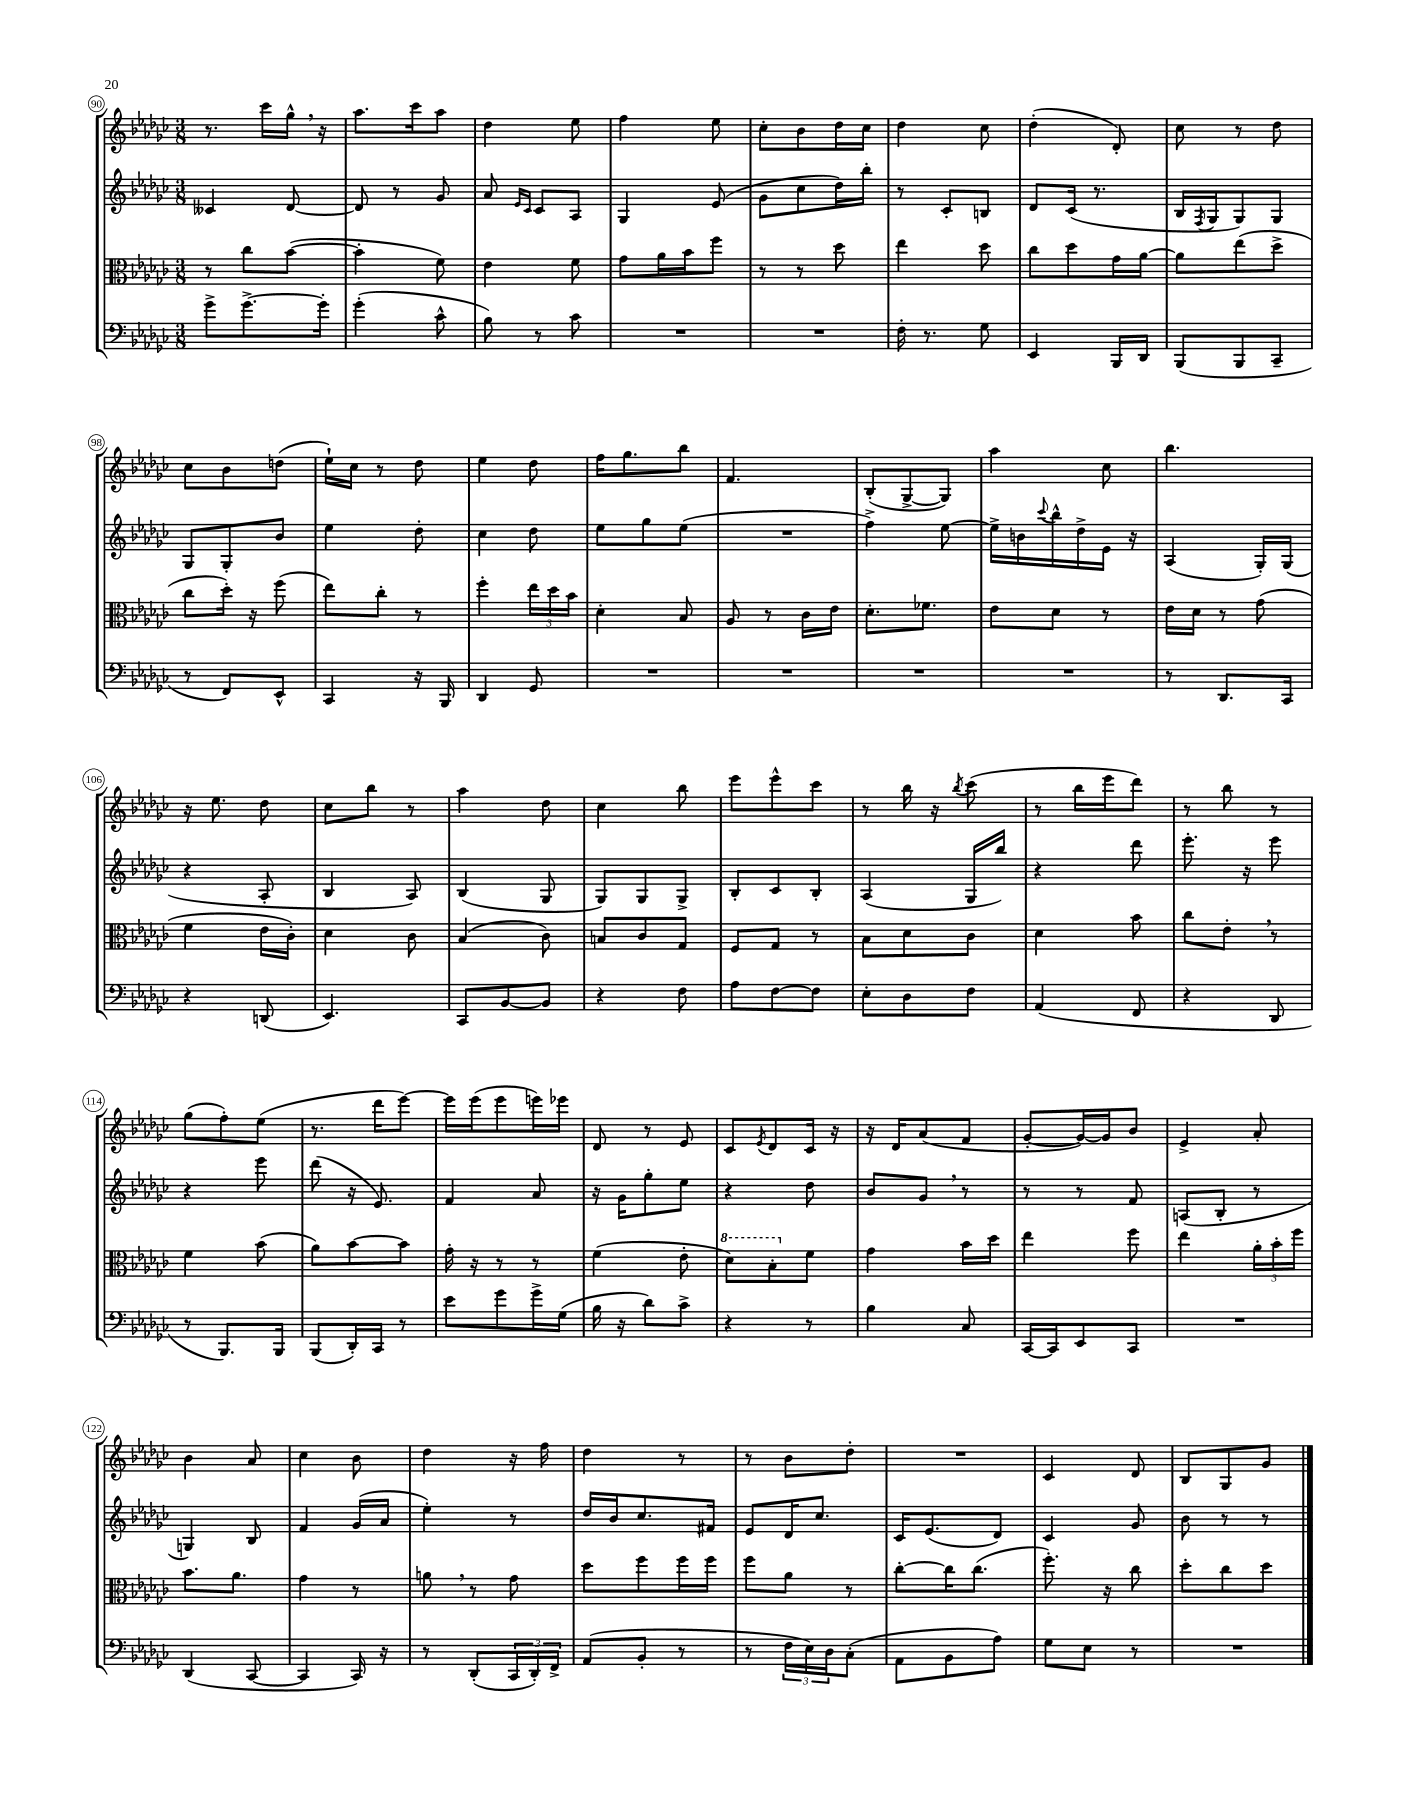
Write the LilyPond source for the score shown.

<<
\new StaffGroup <<
\new Staff = "s0" {
    \clef treble \key ges \major \numericTimeSignature \time 3/8
    r8. ces'''16 ges''16-^ \breathe r16 |
    aes''8. ces'''16 aes''8 |
    des''4 ees''8 |
    f''4 ees''8 |
    ces''8-. bes'8 des''16 ces''16 |
    des''4 ces''8 |
    des''4-.( des'8-.) |
    ces''8 r8 des''8 |
    ces''8 bes'8 d''8( |
    ees''16-!) ces''16 r8 des''8 |
    ees''4 des''8 |
    f''16 ges''8. bes''8 |
    f'4. |
    bes8-.( ges8~-> ges8) |
    aes''4 ces''8 |
    bes''4. |
    r16 ees''8. des''8 |
    ces''8 bes''8 r8 |
    aes''4 des''8 |
    ces''4 bes''8 |
    ees'''8 ees'''8-^ ces'''8 |
    r8 bes''16 r16 \acciaccatura { bes''8 } ces'''8( |
    r8 bes''16 ees'''16 des'''8) |
    r8 bes''8 r8 |
    ges''8( f''8-.) ees''8( |
    r8. des'''16 ees'''8~) |
    ees'''16 ees'''16( ees'''8 e'''16) ees'''16 |
    des'8 r8 ees'8 |
    ces'8 \acciaccatura { ees'8 } des'8 ces'16 r16 |
    r16 des'16 aes'8( f'8 |
    ges'8~-. ges'16~) ges'16 bes'8 |
    ees'4-> aes'8-. |
    bes'4 aes'8 |
    ces''4 bes'8 |
    des''4 r16 f''16 |
    des''4 r8 |
    r8 bes'8 des''8-. |
    R4. |
    ces'4 des'8 |
    bes8 ges8 ges'8 \bar "|." |
}
\new Staff = "s1" {
    \clef treble \key ges \major \numericTimeSignature \time 3/8
    ceses'4 des'8~ |
    des'8 r8 ges'8 |
    aes'8 \grace { ees'16 ces'16 } ces'8 aes8 |
    ges4 ees'8( |
    ges'8 ces''8 des''16) bes''16-. |
    r8 ces'8-. b8 |
    des'8 ces'16( r8. |
    bes16 \acciaccatura { f8 } ges16 ges8) ges8 |
    ges8 ges8-. bes'8 |
    ees''4 des''8-. |
    ces''4 des''8 |
    ees''8 ges''8 ees''8( |
    R4. |
    f''4->) ees''8~ |
    ees''16-> b'16 \appoggiatura { ces'''8 } bes''16-^ des''16-> ees'16 r16 |
    aes4( ges16-.) ges16( |
    r4 aes8-. |
    bes4 aes8) |
    bes4( ges8 |
    ges8) ges8 ges8-> |
    bes8-. ces'8 bes8-. |
    aes4( ges16 bes''16) |
    r4 des'''8 |
    ees'''8.-. r16 ees'''8 |
    r4 ees'''8 |
    des'''8( r16 ees'8.) |
    f'4 aes'8 |
    r16 ges'16 ges''8-. ees''8 |
    r4 des''8 |
    bes'8 ges'8 \breathe r8 |
    r8 r8 f'8 |
    a8( bes8-. r8 |
    g4) bes8 |
    f'4 ges'16( aes'16 |
    ees''4-.) r8 |
    des''16 bes'16 ces''8. fis'16 |
    ees'8 des'16 ces''8. |
    ces'16 ees'8.( des'8) |
    ces'4 ges'8 |
    bes'8 r8 r8 \bar "|." |
}
\new Staff = "s2" {
    \clef alto \key ges \major \numericTimeSignature \time 3/8
    r8 ces''8 bes'8~( |
    bes'4-. f'8) |
    ees'4 f'8 |
    ges'8 aes'16 bes'16 f''8 |
    r8 r8 des''8 |
    ees''4 des''8 |
    ces''8 des''8 ges'16 aes'16~ |
    aes'8 ees''8( des''8-> |
    ces''8 des''16-.) r16 f''8( |
    ees''8) ces''8-. r8 |
    f''4-. \tuplet 3/2 { ees''16 des''16 bes'16 } |
    des'4-. bes8 |
    aes8 r8 ces'16 ees'16 |
    des'8.-. fes'8. |
    ees'8 des'8 r8 |
    ees'16 des'16 r8 ges'8( |
    f'4 ees'16 ces'16-.) |
    des'4 ces'8 |
    bes4( ces'8) |
    b8 ces'8 ges8 |
    f8 ges8 r8 |
    bes8 des'8 ces'8 |
    des'4 bes'8 |
    ces''8 ees'8-. \breathe r8 |
    f'4 bes'8( |
    aes'8) bes'8~ bes'8 |
    ges'16-. r16 r8 r8 |
    f'4( ees'8-. |
    \ottava #1 des''8) bes'8-. \ottava #0 f'8 |
    ges'4 bes'16 des''16 |
    ees''4 f''8 |
    ees''4 \tuplet 3/2 { aes'16-. bes'16-. f''16 } |
    bes'8. aes'8. |
    ges'4 r8 |
    a'8 \breathe r8 ges'8 |
    des''8 f''8 f''16 f''16 |
    f''8 aes'8 r8 |
    ces''8~-. ces''16 ces''8.( |
    f''8.-.) r16 ces''8 |
    des''8-. ces''8 des''8 \bar "|." |
}
\new Staff = "s3" {
    \clef bass \key ges \major \numericTimeSignature \time 3/8
    ges'8-> ges'8.~-> ges'16-. |
    ges'4-.( ces'8-^ |
    bes8) r8 ces'8 |
    R4. |
    R4. |
    f16-. r8. ges8 |
    ees,4 bes,,16 des,16 |
    bes,,8( bes,,8 ces,8-- |
    r8 f,8) ees,8-^ |
    ces,4 r16 bes,,16 |
    des,4 ges,8 |
    R4. |
    R4. |
    R4. |
    R4. |
    r8 des,8. ces,16 |
    r4 d,8( |
    ees,4.) |
    ces,8 bes,8~ bes,8 |
    r4 f8 |
    aes8 f8~ f8 |
    ees8-. des8 f8 |
    aes,4( f,8 |
    r4 des,8 |
    r8 bes,,8.) bes,,16 |
    bes,,8( des,16-.) ces,16 r8 |
    ees'8 ges'8 ges'16-> ges16( |
    bes16 r16 des'8) ces'8-> |
    r4 r8 |
    bes4 ces8 |
    ces,16~ ces,16 ees,8 ces,8 |
    R4. |
    des,4( ces,8~ |
    ces,4 ces,16) r16 |
    r8 des,8-.( \tuplet 3/2 { ces,16 des,16-.) f,16-> } |
    aes,8( bes,8-. r8 |
    r8 \tuplet 3/2 { f16 ees16) des16 } ces8-.( |
    aes,8 bes,8 aes8) |
    ges8 ees8 r8 |
    R4. \bar "|." |
}
>>
>>
\layout { \context { \Score currentBarNumber = #90 \override BarNumber.stencil = #(make-stencil-circler 0.1 0.3 ly:text-interface::print) } }
